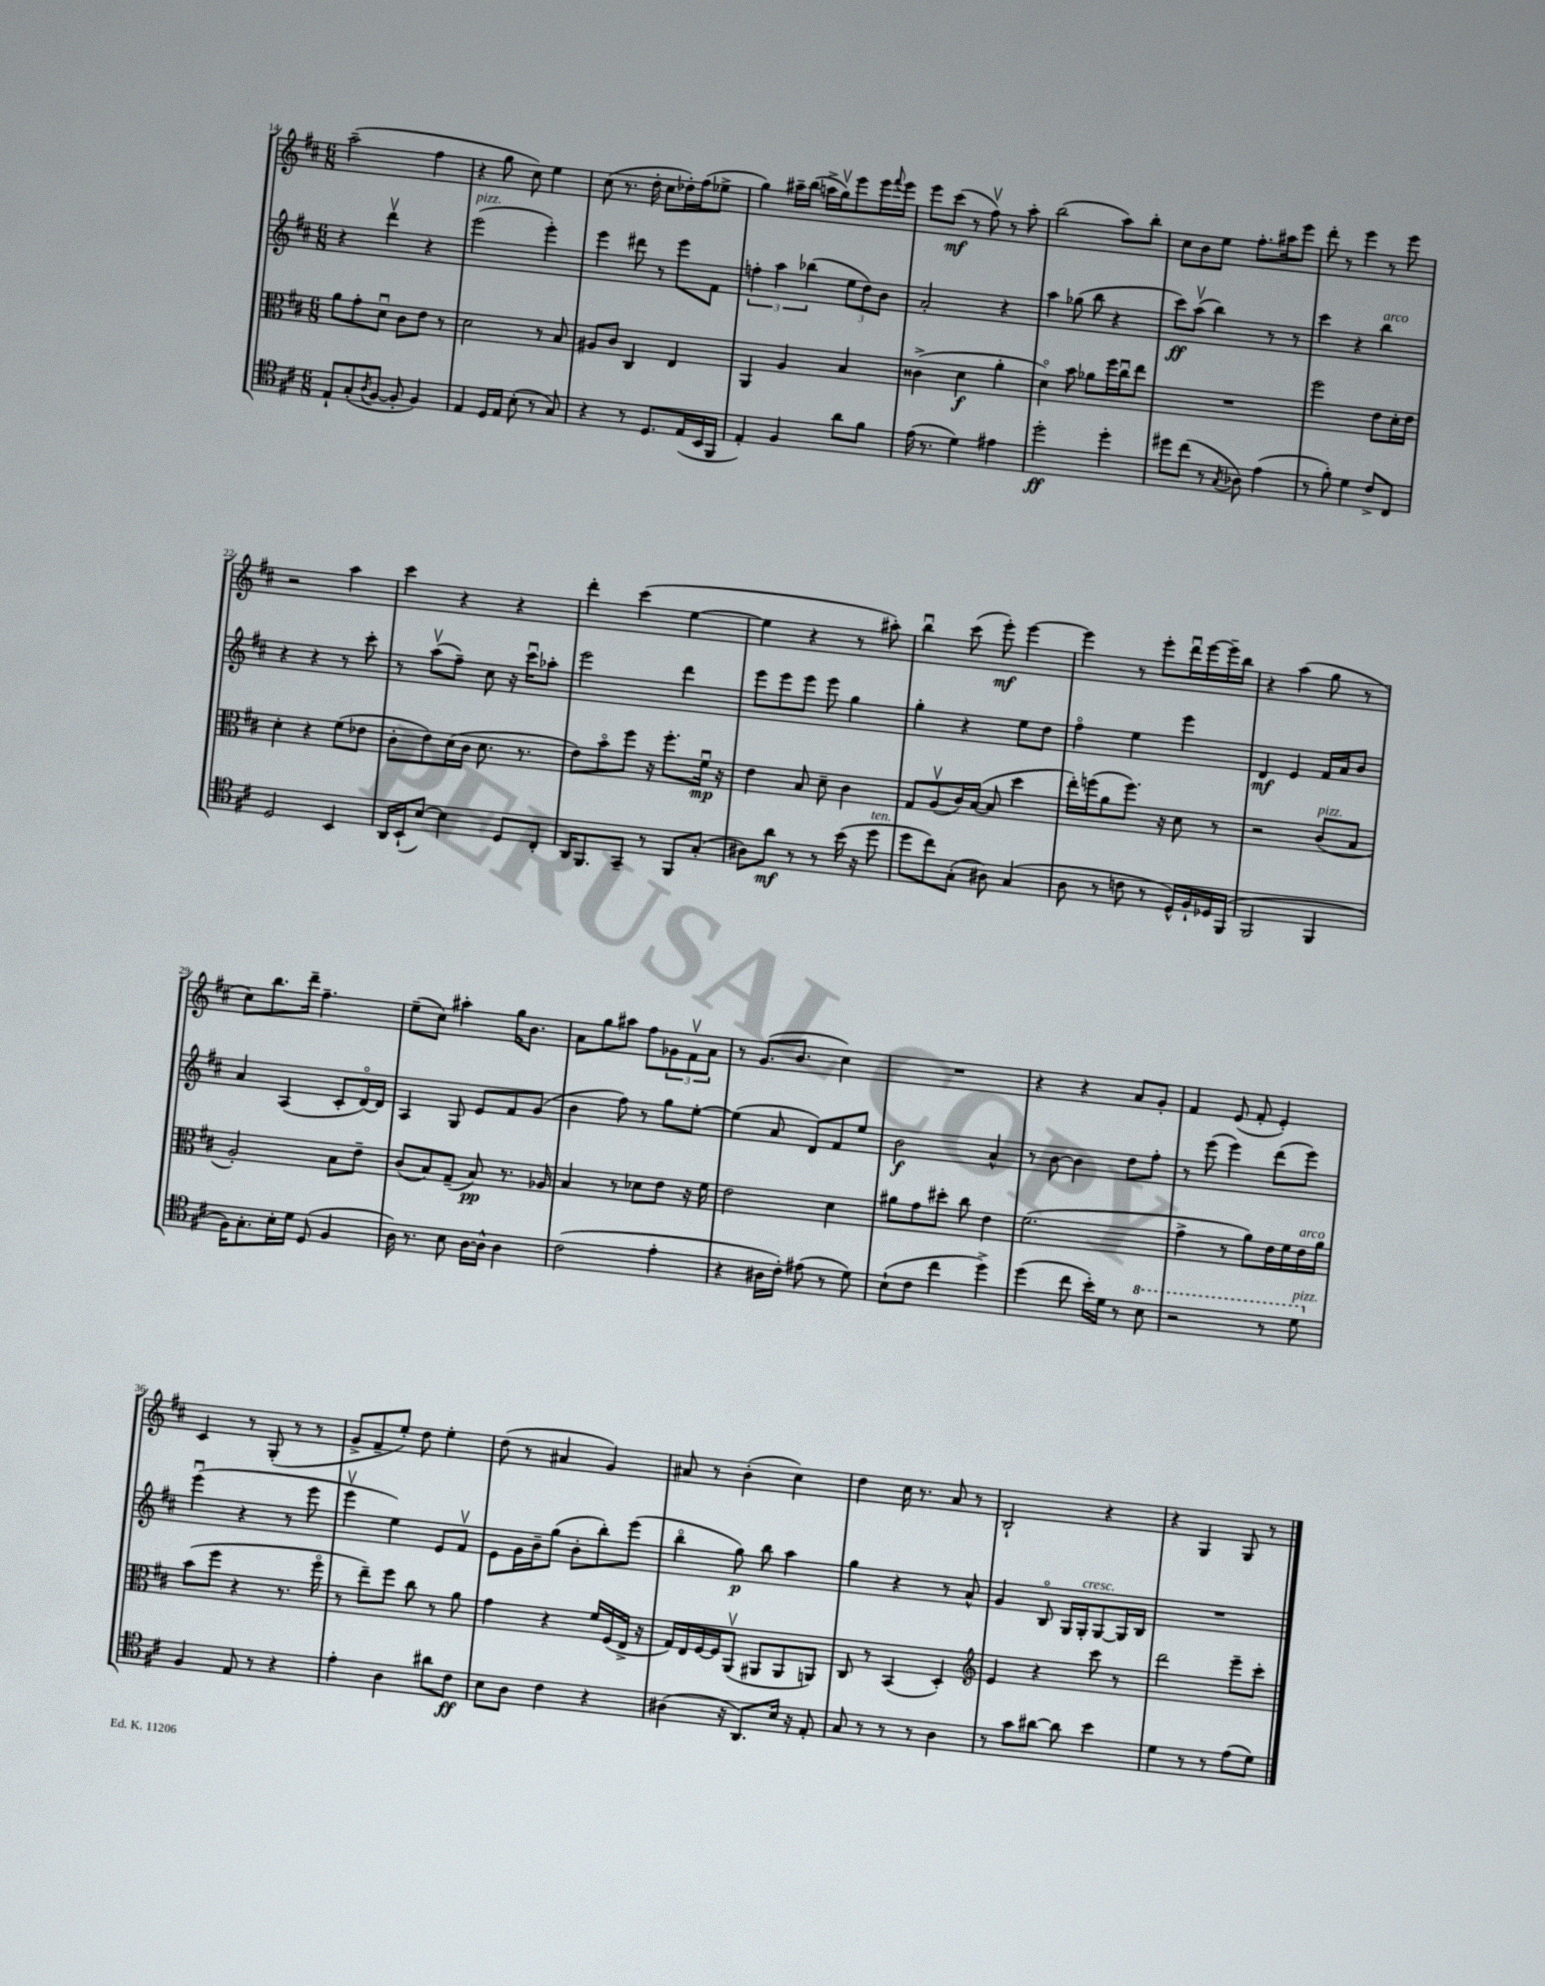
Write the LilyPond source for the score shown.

<<
\new StaffGroup <<
\new Staff = "s0" {
    \clef treble \key d \major \numericTimeSignature \time 6/8
    a''2--( fis''4 |
    r4 g''8 cis''8) e''4 |
    cis''8( r8. d''16-. cis''8 des''16-.) fis''16( ees''8-> |
    g''4) ais''16-- b''16( a''16-> g''16\upbow) e'''8 e'''16 \appoggiatura { fis'''8 } e'''16 |
    e'''8 cis'''8\mf( r8 fis''8\upbow) r8 a''8-. |
    b''2( a''8) b''8-. |
    cis''8 b'8 e''8 fis''8.-. ais''16 e'''8 |
    d'''8-. r8 e'''4 r8 e'''8 |
    r2 a''4 |
    cis'''4 r4 r4 |
    d'''4-. cis'''4( e''4~ |
    e''4 r4 r8 ais''8-.) |
    b''4\downbow cis'''8( e'''8-.\mf) e'''4~ |
    e'''4 r8 e'''8-. d'''16\downbow e'''16~ e'''16-- b''16 |
    r4 a''4( g''8 r8 |
    cis''8) b''8. d'''16-- fis''4.-- |
    e''8--( cis''8) ais''4-. g''16 b'8. |
    a'8 g''8 ais''8 fis''8 \tuplet 3/2 { ges'8 fis'8\upbow a'8 } |
    r8 g'8.( b'8. cis''4) |
    R2. |
    r4 r4 a'8 g'8-. |
    fis'4 e'8( fis'8-. e'4-.) |
    cis'4 r8 g8-.( r8 r8 |
    g'8-> fis'8-- e''8-.) d''8 e''4-. |
    d''8( r8 ais'4 g'4) |
    ais'8 r8 b'4-.( cis''4) |
    d''4 cis''16 r8. a'8 r8 |
    b2-! r4 |
    r4 g4 g8 r8 \bar "|." |
}
\new Staff = "s1" {
    \clef treble \key d \major \numericTimeSignature \time 6/8
    r4 d'''4\upbow r4 |
    e'''2^\markup { \italic "pizz." }( e'''4-.) |
    e'''4 dis'''8 r8 e'''8 fis'8 |
    \tuplet 3/2 { f''4-. a''4 bes''4( } \tuplet 3/2 { e''8 d''8) b'8 } |
    a'2-. r4 |
    a''4 ges''8( b''8 r4 |
    cis'''8\ff) a''8\upbow( b''4) r8 r8 |
    cis'''4 r4 b''4^\markup { \italic "arco" } |
    r4 r4 r8 cis'''8-. |
    r8 a''8\upbow( fis''8--) cis''8 r16 cis'''16\downbow aes''8-. |
    e'''2 d'''4 |
    e'''8 e'''8 e'''8 e'''8 g''4 |
    g''4-. r4 e''8 d''8 |
    fis''4\flageolet e''4 e'''4 |
    d'4\mf e'4 fis'16 a'16 b'8 |
    a'4 a4( cis'8-. d'16~\flageolet) d'16 |
    a4 g8 e'8 fis'8 g'8( |
    b'4 fis''8) r8 g''8 e''8~-. |
    e''4( a'8 d'8) fis'8 e''8 |
    b'2\f a'4-^ |
    r8 b'8~ b'4 d''8 fis''8-. |
    r8 e'''8( e'''4) d'''8( e'''8) |
    e'''4\downbow( r4 r8 e'''8 |
    e'''4\upbow e''4) e'8 fis'8\upbow |
    e'8 g'16 b'16-- g''8( b'8-. b''8-.) e'''8( |
    b''4\flageolet g''8\p) b''8 a''4 |
    g''4 r4 r8 a'8-^ |
    g'4 b8\flageolet g16 g16-.^\markup { \italic "cresc." } g8~ g16 b16 |
    R2. \bar "|." |
}
\new Staff = "s2" {
    \clef alto \key d \major \numericTimeSignature \time 6/8
    a'8 g'8-. d'8\downbow cis'8 e'8 r8 |
    d'2 r8 b8 |
    ais8 cis'8 cis4 e4 |
    a,4 a4 b4 |
    cisis'4->( d'4\f a'4-. |
    d'4\flageolet) b'8 aes'8 fis''16 cis''16\downbow e''8 |
    R2. |
    fis''2 e'8 d'16-. e'16 |
    d'4-. r4 fis'8( ees'8 |
    cis'8-. e'8) d'16( cis'16 d'8. r8. |
    e'8) b'8\flageolet fis''8 r16 fis''8.-. fis'16\downbow\mp r16 |
    e'4 b8 d'8-- cis'4 |
    g8 a8\upbow( cis'16) b16~( b8 d''4 |
    e''16-.) f''16( a'8 f''8.) r16 d'8 r8 |
    r2 cis'8^\markup { \italic "pizz." }( b8 |
    a2-.) b8 e'8-- |
    cis'8( b8) g8--( b8\pp) r8. aes16 |
    b4 r8 des'8 e'8 r16 fis'16 |
    e'2 d'4 |
    ais'8 g'8 dis''8-. cis''8 e'4 |
    fis'2.( |
    g'4-> r8 a'8) e'16 fis'16 e'16^\markup { \italic "arco" } a'16 |
    b'8( fis''8 r4 r8. fis''16\flageolet |
    r8 e''8--) fis''8 cis''8 r8 a'8 |
    g'4 r4 fis'16 fis16( e16-> r16 |
    g16) e16 fis16~ fis16 a,8\upbow( ais,8 ais,8 a,8) |
    cis8 r8 b,4( d4-.) |
    \clef treble e'4 r4 cis'''8 r8 |
    d'''2 e'''8-- cis'''8-. \bar "|." |
}
\new Staff = "s3" {
    \clef tenor \key d \major \numericTimeSignature \time 6/8
    e8-! g8-.( \acciaccatura { a8 } fis8~ fis8-. fis4) |
    e4 d16 e16 b8-.( r8 g8) |
    r4 r8 d8. e16( b,16 fis,16 |
    e4-.) fis4 a'8 fis'8 |
    e'16( r8. d'4) eis'4 |
    d''2-.\ff d''4-. |
    dis''8 cis''8( r8 \acciaccatura { g8 } aes8) e'4( |
    r8 fis'8-.) d'4 cis'8-> cis8 |
    d2 b,4 |
    a,16 b,16-!( b8~) b4 d8 cis8-. |
    a,16 fis,8. g,8-- r8 fis,8 g8-.( |
    ais8) a'8\mf r8 r8 b'16( r16 d''8^\markup { \italic "ten." } |
    d''8 cis''8) g8-.( ais8) g4( |
    a8 r8 c'8 r8 d16-^) fis16-! des16 fis,16( |
    fis,2 fis,4 |
    fis16) g8.-. b16-. d'16 d8( fis4 |
    a16) r8. b8 a16~ a16-^ a4 |
    cis'2( e'4-. |
    r4 ais16 cis'16-.) eis'8( r8 d'8) |
    b8-!( cis'8 cis''4 d''4->) |
    d''4( cis''8 b'16-.) d'16 r8 \ottava #1 b'8 |
    r2 r8 d''8^\markup { \italic "pizz." } \ottava #0 |
    fis4 e8 r8 r4 |
    e'4-. a4 ais'8 cis'8\ff |
    b8 a8 cis'4 r4 |
    ais4( r16 a,8.) b16 r16 e8-. |
    g8 r8 r8 r8 a4 |
    r8 g'8 ais'8~ ais'8 b'4 |
    d'4 r8 r8 e'8( d'8) \bar "|." |
}
>>
>>
\layout { \context { \Score currentBarNumber = #14 } }
